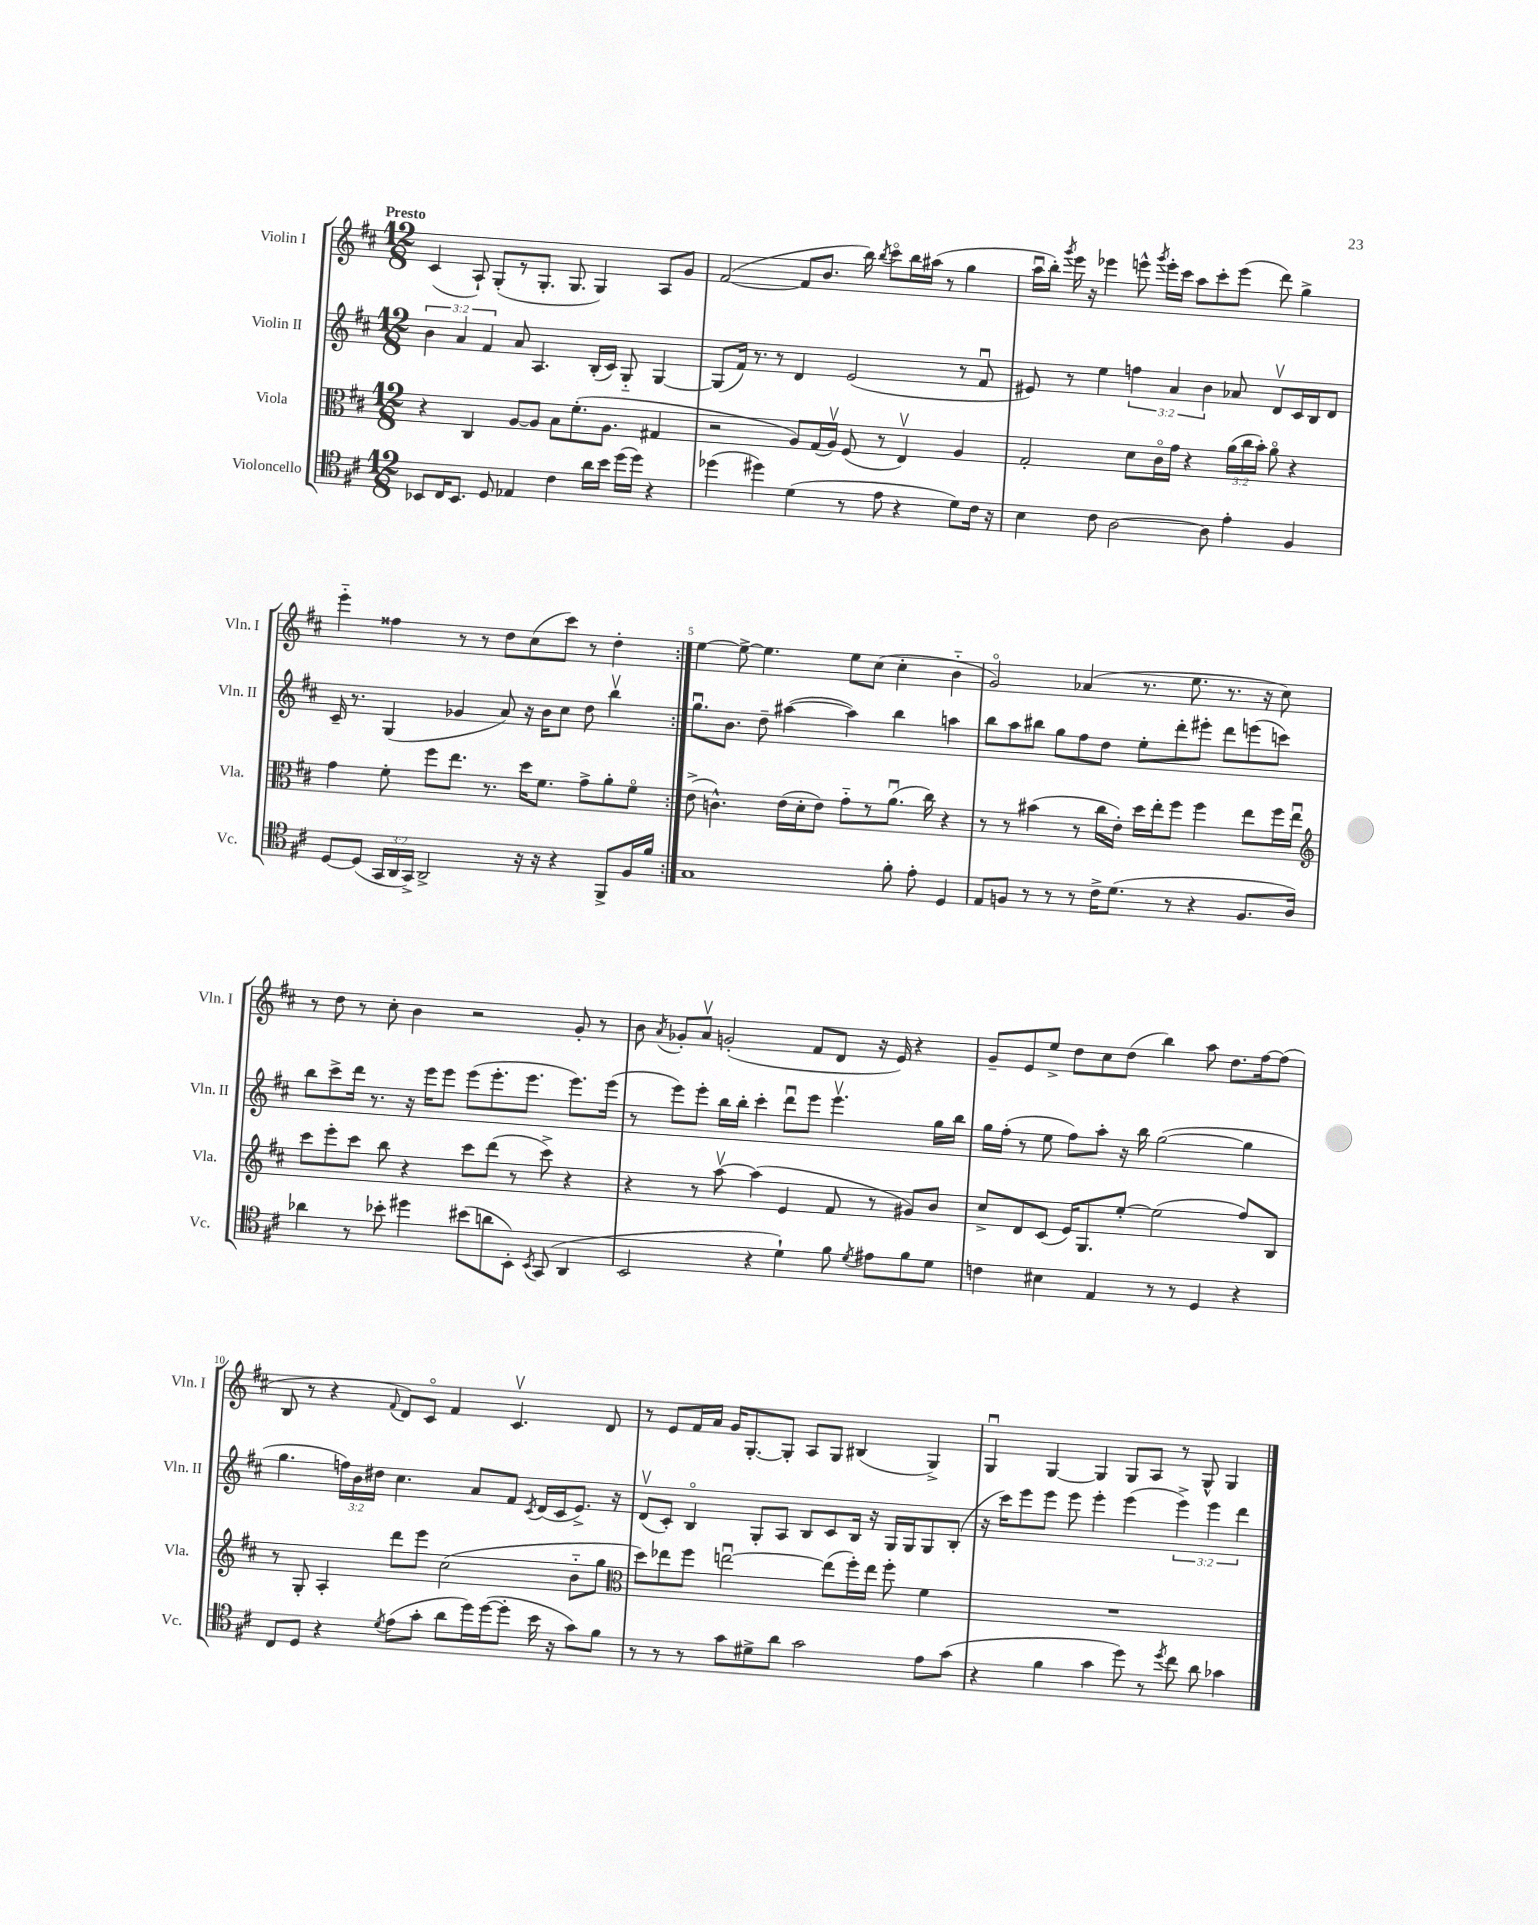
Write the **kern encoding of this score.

**kern	**kern	**kern	**kern
*part4	*part3	*part2	*part1
*staff4	*staff3	*staff2	*staff1
*I"Violoncello	*I"Viola	*I"Violin II	*I"Violin I
*I'Vc.	*I'Vla.	*I'Vln. II	*I'Vln. I
*clefC4	*clefC3	*clefG2	*clefG2
*k[f#c#]	*k[f#c#]	*k[f#c#]	*k[f#c#]
*M12/8	*M12/8	*M12/8	*M12/8
=1	=1	=1	=1
!	!	!	!LO:TX:a:B:t=Presto
8BB-X/L	4r	6b\	(4c#/
16C#/K	.	.	.
.	.	6a/	.
8.BB-/J	.	.	.
.	4C#/	.	8A`/)
.	.	6f#/	.
8D/	.	.	(8G'/L
4E-X/	[8A/L	8a/	8r
.	8A/J]	4.A/	8.G'/J
4c#\	8B\L	.	.
.	.	.	8.G/
.	(8.f#'\	.	.
16a\LL	.	(16B'/LL	4G/)
16b\JJ	8.A\J	16c#/JJ)	.
(16dd\LL	.	8G/	.
16dd\JJ)	.	.	.
4r	4G#X/	[4G/	8A/L
.	.	.	8g/J
=2	=2	=2	=2
(4dd-X\	2r	(8G/L]	([2f#/
.	.	16f#/Jk)	.
.	.	8.r	.
4dd#X\)	.	.	.
.	.	8r	.
(4d\	8A/L)	4d/	8f#/L]
.	(16G/L	.	8.b/J
.	16Av/JJ)	.	.
8r	(8F#/	(2e/	.
.	.	.	16bb\)
.	.	.	8qbb/
8e\	8r	.	8ccc#\L
4r	4Ev/)	.	16bb\L
.	.	.	(16aa#X\JJ
.	.	.	8r
8d\L)	4A/	8r	4gg\
16c#\Jk	.	8f#u/	.
16r	.	.	.
=3	=3	=3	=3
4B\	2G'/	8e#X/)	16aau\LL
.	.	.	16bb'\JJ)
.	.	.	8qggg/
.	.	8r	16eee\
.	.	.	16r
8c#\	.	4ee\	4eee-X\
[2A\	.	.	.
.	8d\L	6ffn\	8eeen^^\
.	.	.	8qggg/
.	16c#\L	.	16eee'\LL
.	.	6a/	.
.	16g\JJ	.	16ccc#\JJ
.	4r	.	8aa\L
.	.	6b\	.
8A\]	.	.	8ccc#'\
4e'\	(24a\LL	8a-X/	(8eee\J
.	24cc#\	.	.
.	24b'\JJ)	.	.
.	8a\	8dv/L	8ddd\)
4F#/	4r	16c#/L	4gg^\
.	.	16B/J	.
.	.	8d/J	.
!!LO:LB:g=z
=4	=4	=4	=4
[8D/L	4g\	16c#~/	4eee\
.	.	8.r	.
(8D/J]	.	.	.
24GG/LL	8f#'\	(4G/	4ff##X\
24AA/	.	.	.
24GG^/JJ)	.	.	.
2AA^/	8ff#\L	.	.
.	8.ee\J	4g-X/	8r
.	.	.	8r
.	8.r	.	.
.	.	8a/)	8dd\L
16r	16dd\KL	16r	(8cc#\
16r	8.f#\J	16b\KL	.
4r	.	8cc#\J	8ccc#\J)
.	8g^\L	8dd\	8r
8FF#^/L	8a'\	4bbv\	4dd'\
16F#/L	8f#\J	.	.
16f#/JJ	.	.	.
=5:|!	=5:|!	=5:|!	=5:|!
1G	(8e^\	8.ggu\L	[4ee\
.	4.cn^^\)	.	.
.	.	8.b\J	.
.	.	.	8ee^\_
.	.	8dd~\	4.ee\]
.	(16e\LL	([4aa#X\	.
.	16d'\J	.	.
.	8e\J)	.	.
.	8g\L	4aa#\])	8ee\L
.	8r	.	(8cc#\J
8f#'\	(8.au\J	4bb\	4cc#'\
8e'\	.	.	.
.	16cc#\)	.	.
4D/	4r	4aan\	4b\
=6	=6	=6	=6
8E/L	8r	8bb\L	2g/)
8Fn/J	8r	8aa\	.
8r	(4b#X\	8bb#X\J	.
8r	.	8gg\L	.
8r	8r	8ff#\	(4a-X/
16c#^\KL	16cc#\LL	8dd\J	.
(8.d\J	16e'\JJ)	.	.
.	16dd\LL	8ee'\L	8.r
.	16ee'\J	.	.
8r	8ff#\J	8ddd'\	.
.	.	.	8.ee\
4r	4ff#\	8eee#X'\J	.
.	.	8ddd\L	8.r
8.F/L	8ee\L	(8eeen\	.
.	.	.	16r
.	16ff#\L	8cccn\J)	8cc#\)
16A/Jk)	16eeu\JJ	.	.
!!LO:LB:g=z
=7	=7	=7	=7
*	*clefG2	*	*
4a-X\	8ccc#\L	8bb\L	8r
.	8eee'\	8ccc#^\	8dd\
8r	8ccc#\J	16ddd\Jk	8r
.	.	8.r	.
8b-X'\	8bb\	.	8cc#'\
4dd#X\	4r	16r	4b\
.	.	16eee\KL	.
.	.	8eee\J	.
(8b#X\L	8ccc#\L	(8eee\L	2r
8an\	(8ddd\J	8.eee'\	.
8BB'\J)	8r	.	.
.	.	8.eee\J	.
8qBB/	.	.	.
(8GG/	8ccc#^\)	.	.
4AA/	4r	8.eee\L)	8g'/
.	.	.	8r
.	.	(16eee\Jk	.
=8	=8	=8	=8
2BB/	4r	8r	8b\
.	.	.	8qa/
.	.	8eee\L)	8g-X'/L
.	8r	8eee'\J	8av/J
.	[8aav\	16bb\LL	(2gn'/
.	.	16bb'\JJ	.
4r	(4aa\]	4ccc#'\	.
4d`\)	4e/	8dddu\L	.
.	.	8eee\J	8f#/L
8f#\	8f#/	4.eeev\	8d/J
8qd/	.	.	.
8e#X\L	8r	.	16r
.	.	.	16e/)
8f#\	8g#X/L)	.	4r
8d\J	8b/J	16gg\LL	.
.	.	16bb\JJ	.
=9	=9	=9	=9
4cn\	8cc#^/L	16gg\LL	8g~/L
.	.	(16ff#'\JJ	.
.	8d/	8r	8e/
4B#X\	(8c#/J	8ee\	8ee^/J
.	16e/KL)	8ff#\L)	8dd\L
.	8.G/	.	.
4E/	.	8aa'\J	8cc#\
.	[8ee'/J	16r	(8dd\J
.	.	16bb\	.
8r	(2ee\]	([2gg\	4bb\)
8r	.	.	.
4D/	.	.	8aa\
.	.	.	8.dd\L
4r	8ff#/L)	4gg\]	.
.	.	.	[16ff#\k
.	8B/J	.	(8ff#\J]
!!LO:LB:g=z
=10	=10	=10	=10
8C#/L	8r	4.gg\	8B/
8D/J	8G'/	.	8r
4r	4A'/	.	4r
.	.	24ffn\LL)	.
.	.	24b\	.
.	.	24dd#X\JJ	.
8qd/	.	.	8qqf#/
(8e\L	8ddd\L	4.cc#\	8d/L)
8g'\J	8eee\J	.	8c#/J
8a\L	(2cc#\	.	4f#/
16dd\L)	.	8a/L	.
([16dd\J	.	.	.
8dd'\J]	.	8f#/J	4.c#v/
.	.	8qc#/	.
16b\	.	(16d/LL	.
16r	.	16c#/J	.
8g\L)	8b\L	8.e^/J)	.
8f#\J	8gg\J	.	8d/
.	.	16r	.
=11	=11	=11	=11
*	*clefC3	*	*
8r	8dd\L)	(8dv/L	8r
8r	8ee-X\	8c#'/J)	8e/L
8r	8ff#\J	4B/	16f#/L
.	.	.	16a/JJ
8g\L	[2eenu\	.	16g/KL
.	.	.	[8.G'/
8d#X^\	.	8G'/L	.
8a\J	.	8A/J	8G'/J]
2g\	.	8B/L	8A/L
.	(8ee\L]	8c#/	8G/J
.	16ff#'\L)	16B/Jk	(4B#X/
.	16ee\JJ	16r	.
.	8ff#'\	16G/LL	.
.	.	16G/J	.
8e\L	4f#\	8G/	4G^/)
(8g\J	.	(8B'/J	.
=12	=12	=12	=12
4r	1.r	16r	4Gu/
.	.	16ccc#\KL)	.
.	.	8eee\	.
4f#\	.	8eee\J	[4G/
.	.	8eee\	.
4g\	.	4eee'\	4G/]
8dd\)	.	(4eee\	8G/L
8r	.	.	8A/J
8qdd/	.	.	.
8cc#\	.	6eee^\)	8r
8a\	.	.	8G^^/
.	.	6eee\	.
4g-X\	.	.	4G/
.	.	6ddd\	.
==	==	==	==
*-	*-	*-	*-
